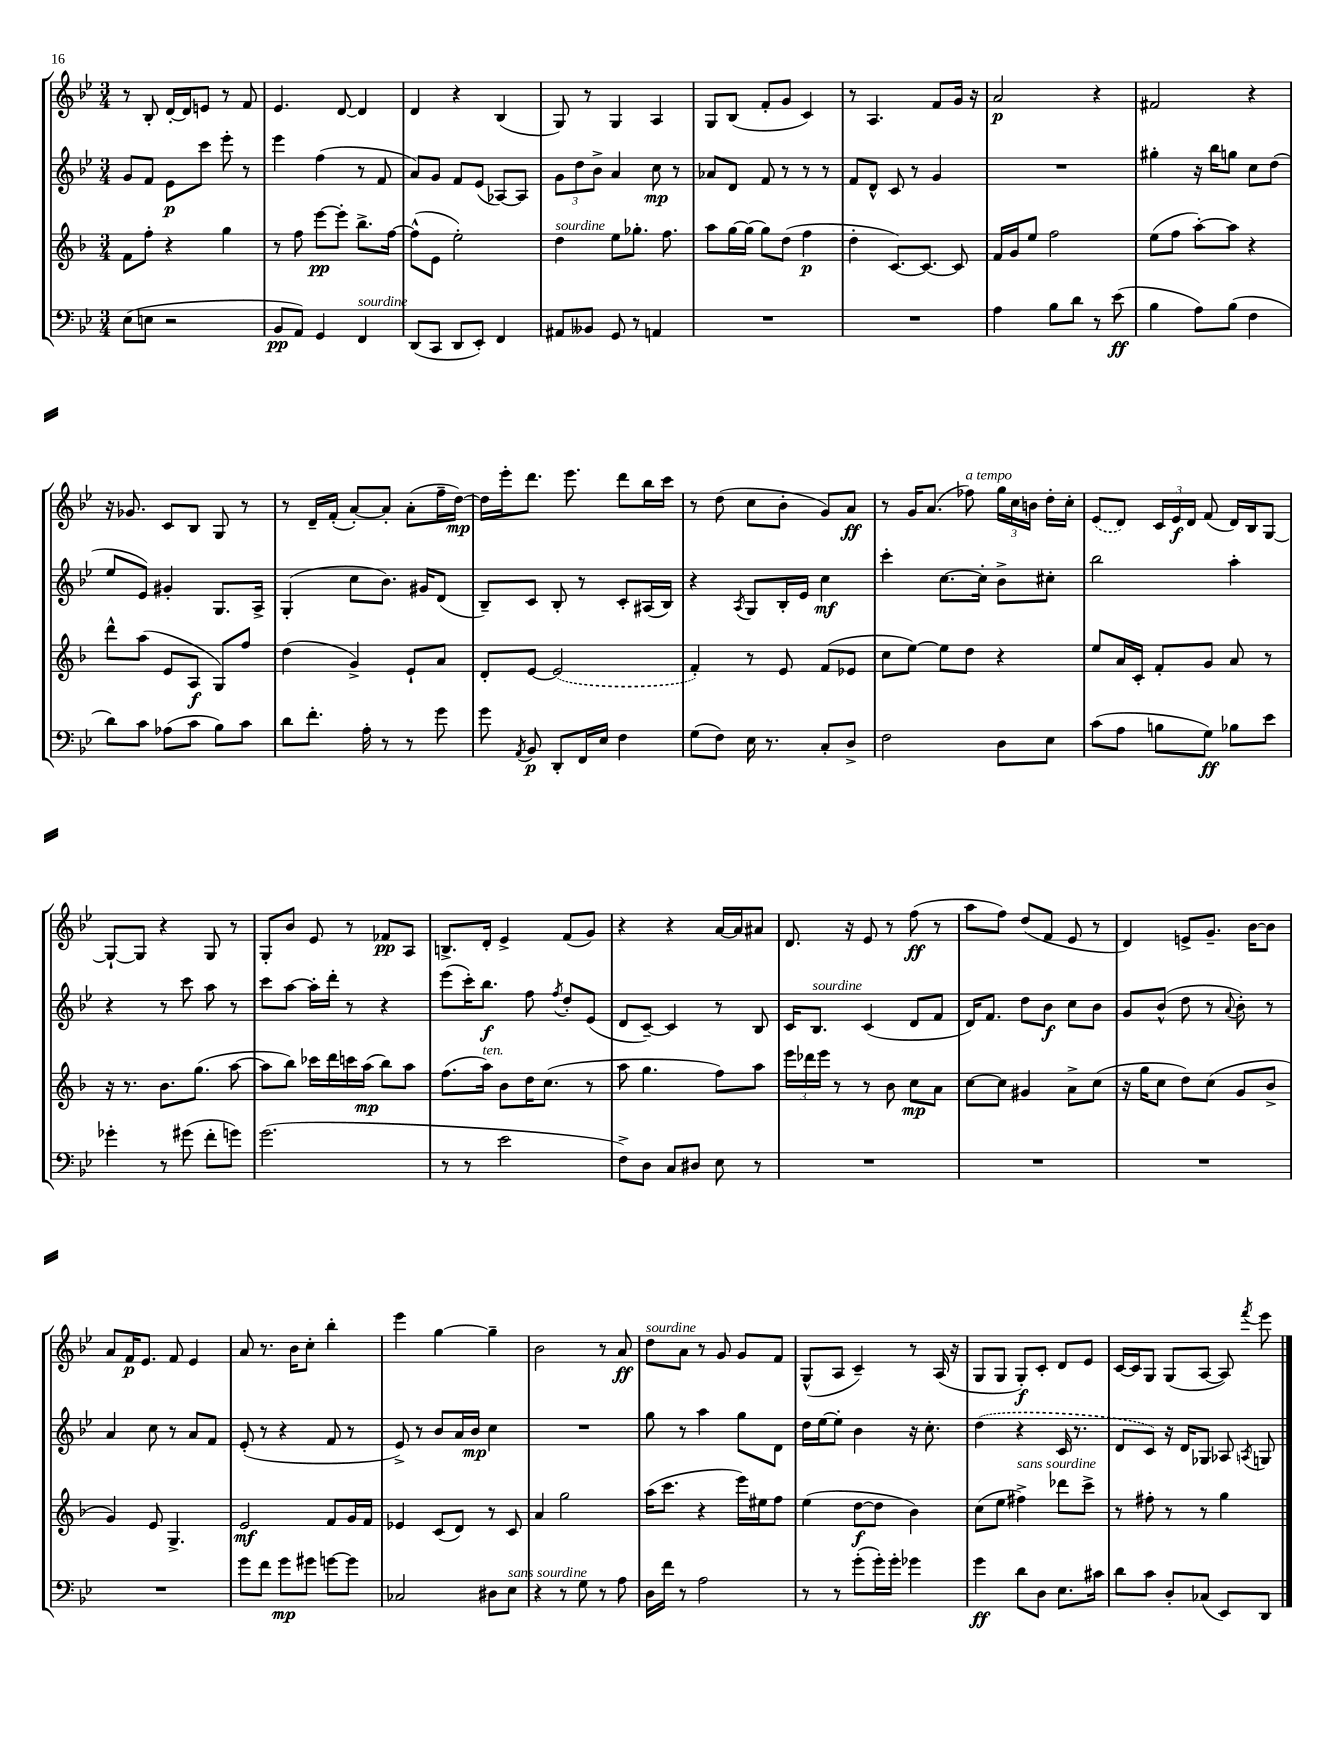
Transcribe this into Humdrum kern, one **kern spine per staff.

**kern	**kern	**kern	**kern
*staff4	*staff3	*staff2	*staff1
*clefF4	*clefG2	*clefG2	*clefG2
*k[b-e-]	*k[b-]	*k[b-e-]	*k[b-e-]
*M3/4	*M3/4	*M3/4	*M3/4
(8E-	8f	8g	8r
8E	8ff'	8f	8B-'
2r	4r	8e-	[16d'
.	.	.	16d]
.	.	8ccc	8e
.	4gg	8eee-'	8r
.	.	8r	8f
=	=	=	=
8BB-	8r	4eee-	4.e-
8AA)	8ff	.	.
4GG	[8eee	(4ff	.
.	8eee']	.	[8d
4FF	8.bb-^	8r	4d]
.	.	8f	.
.	[16ff	.	.
=	=	=	=
(8DD	(8ff^^]	8a)	4d
8CC	8e	8g	.
8DD	2ee')	8f	4r
8EE-')	.	(8e-	.
4FF	.	[8A-)	(4B-
.	.	8A-]	.
=	=	=	=
8AA#	4dd	12g	8G)
.	.	12dd	.
8BB--	.	.	8r
.	.	12b-^	.
8GG	8ee	4a	4G
8r	8.gg-'	.	.
4AA	.	8cc	4A
.	8.ff	.	.
.	.	8r	.
=	=	=	=
2.r	8aa	8a-	8G
.	[16gg	8d	(8B-
.	(16gg]	.	.
.	8gg)	8f	8f'
.	(8dd	8r	8g
.	4ff	8r	4c)
.	.	8r	.
=	=	=	=
2.r	4dd'	8f	8r
.	.	8d^^	4.A
.	[8.c)	8c	.
.	.	8r	.
.	8.c_	.	.
.	.	4g	8f
.	8c]	.	16g
.	.	.	16r
=	=	=	=
4A	16f	2.r	2a
.	16g	.	.
.	8ee	.	.
8B-	2ff	.	.
8d	.	.	.
8r	.	.	4r
(8e-	.	.	.
=	=	=	=
4B-	(8ee	4gg#'	2f#
.	8ff	.	.
8A)	[8aa')	16r	.
.	.	16bb-	.
(8B-	8aa]	8gg	.
4F	4r	8cc	4r
.	.	(8dd	.
=	=	=	=
8d)	8ddd^^	8ee-	16r
.	.	.	8.g-
8c	(8aa	8e-)	.
(8A-	8e	4g#'	8c
8c	8A	.	8B-
8B-)	8G)	8.G	8G
8c	8ff	.	8r
.	.	16A^	.
=	=	=	=
8d	(4dd	(4G'	8r
8.f'	.	.	16d~
.	.	.	(16f'
.	4g^)	8cc	[8a')
16A'	.	.	.
8r	.	8.b-)	8a']
8r	8e`	.	(8a'
.	.	16g#	.
8g	8a	(8d	16ff~
.	.	.	[16dd)
=	=	=	=
8g	8d'	8B-~)	16dd]
.	.	.	16eee-'
8qAA	.	.	.
8BB-	[8e	8c	8.ddd
8DD'	(2e]	8B-'	.
.	.	.	8.eee-
16FF	.	8r	.
16E-	.	.	.
4F	.	8c'	8ddd
.	.	(16A#	16bb-
.	.	16B-)	16ccc
=	=	=	=
(8G	4f')	4r	8r
8F)	.	.	(8dd
.	.	8qA	.
16E-	8r	8G	8cc
8.r	.	.	.
.	8e	16B-'	8b-'
.	.	16e-	.
8C'	(8f	4cc	8g)
8D^	8e-	.	8a
=	=	=	=
2F	8cc	4ccc'	8r
.	[8ee)	.	16g
.	.	.	(8.a
.	8ee]	[8.cc	.
.	8dd	.	8ff-)
.	.	16cc']	.
8D	4r	8b-^	24gg
.	.	.	24cc
.	.	.	24b
8E-	.	8cc#'	16dd'
.	.	.	16cc'
=	=	=	=
(8c	8ee	2bb-	(8e-
8A	16a	.	8d)
.	16c'	.	.
8B	8f'	.	24c
.	.	.	24e-
.	.	.	24d
8G)	8g	.	(8f
8B-	8a	4aa'	16d)
.	.	.	16B-
8e-	8r	.	[8G
=	=	=	=
4g-'	16r	4r	8G`_
.	8.r	.	.
.	.	.	8G]
8r	8.b-	8r	4r
(8g#	.	8ccc	.
.	(8.gg	.	.
8f'	.	8aa	8G
8g)	[8aa	8r	8r
=	=	=	=
(2.g	8aa]	8ccc	8G'
.	8bb-)	[8aa	8b-
.	16ccc-	16aa']	8e-
.	16ddd	16ddd'	.
.	16ccc	8r	8r
.	(16aa	.	.
.	8bb-)	4r	8f-
.	8aa	.	8A
=	=	=	=
8r	(8.ff	(8eee-	8.B^
8r	.	16ccc')	.
.	16aa)	8.bb-	16d'
2e-	8b-	.	4e-^
.	16dd	8ff	.
.	(8.cc	.	.
.	.	8qff	.
.	.	8dd'	(8f
.	8r	(8e-	8g)
=	=	=	=
8F^)	8aa	8d	4r
8D	4.gg	[8c~)	.
8C	.	4c]	4r
8D#	.	.	.
8E-	8ff)	8r	[16a
.	.	.	16a]
8r	8aa	8B-	8a#
=	=	=	=
2.r	24eee	16c	8.d
.	24ddd-	.	.
.	.	8.B-	.
.	24eee	.	.
.	8r	.	.
.	.	.	16r
.	8r	(4c	8e-
.	8b-	.	8r
.	8cc	8d	(8ff
.	8a	8f	8r
=	=	=	=
2.r	[8cc	16d)	8aa
.	.	8.f	.
.	8cc]	.	8ff)
.	4g#	8dd	(8dd
.	.	8b-	8f
.	8a^	8cc	8e-
.	(8cc	8b-	8r
=	=	=	=
2.r	16r	8g	4d)
.	16gg	.	.
.	8cc	(8b-^^	.
.	8dd)	8dd	8e^
.	(8cc	8r	8.g~
.	.	8qqa	.
.	8g	8b-')	.
.	.	.	[16b-
.	8b-^	8r	8b-]
=	=	=	=
2.r	4g)	4a	8a
.	.	.	16f
.	.	.	8.e-
.	8e	8cc	.
.	4.G^	8r	8f
.	.	8a	4e-
.	.	8f	.
=	=	=	=
8g	2e	(8e-'	8a
8f	.	8r	8.r
8g	.	4r	.
.	.	.	16b-
8g#	.	.	8cc'
[8g	8f	8f	4bb-'
8g]	16g	8r	.
.	16f	.	.
=	=	=	=
2C-	4e-	8e-^)	4eee-
.	.	8r	.
.	(8c	8b-	[4gg
.	8d)	16a	.
.	.	16b-	.
8D#	8r	4cc	4gg~]
8E-	8c	.	.
=	=	=	=
4r	4a	2.r	2b-
8r	2gg	.	.
8G	.	.	.
8r	.	.	8r
8A	.	.	8a
=	=	=	=
16D	(16aa	8gg	8dd
16f	8.ccc	.	.
8r	.	8r	8a
2A	4r	4aa	8r
.	.	.	8g
.	16eee)	8gg	8g
.	16ee#	.	.
.	8ff	8d	8f
=	=	=	=
8r	(4ee	16dd	(8G^^
.	.	[16ee-	.
8r	.	8ee-']	8A
(8g'	[8dd	4b-	4c~)
16g')	8dd]	.	.
16g'	.	.	.
4g-	4b-)	16r	8r
.	.	8.cc'	.
.	.	.	(16A
.	.	.	16r
=	=	=	=
4g	(8cc	(4dd	8G
.	8ee	.	8G
8d	4ff#^)	4r	8G')
8D	.	.	8c'
8.E-	8ddd-	16c	8d
.	.	8.r	.
.	8ccc^	.	8e-
16c#	.	.	.
=	=	=	=
8d	8r	8d	[16c
.	.	.	16c]
8c	8ff#'	8c)	8G
8D'	8r	16r	(8G
.	.	16d	.
(8C-	8r	8G-	[8A
8EE-)	4gg	8A-	8A])
.	.	8qA	8qfff
8DD	.	8G	8eee-
==	==	==	==
*-	*-	*-	*-
